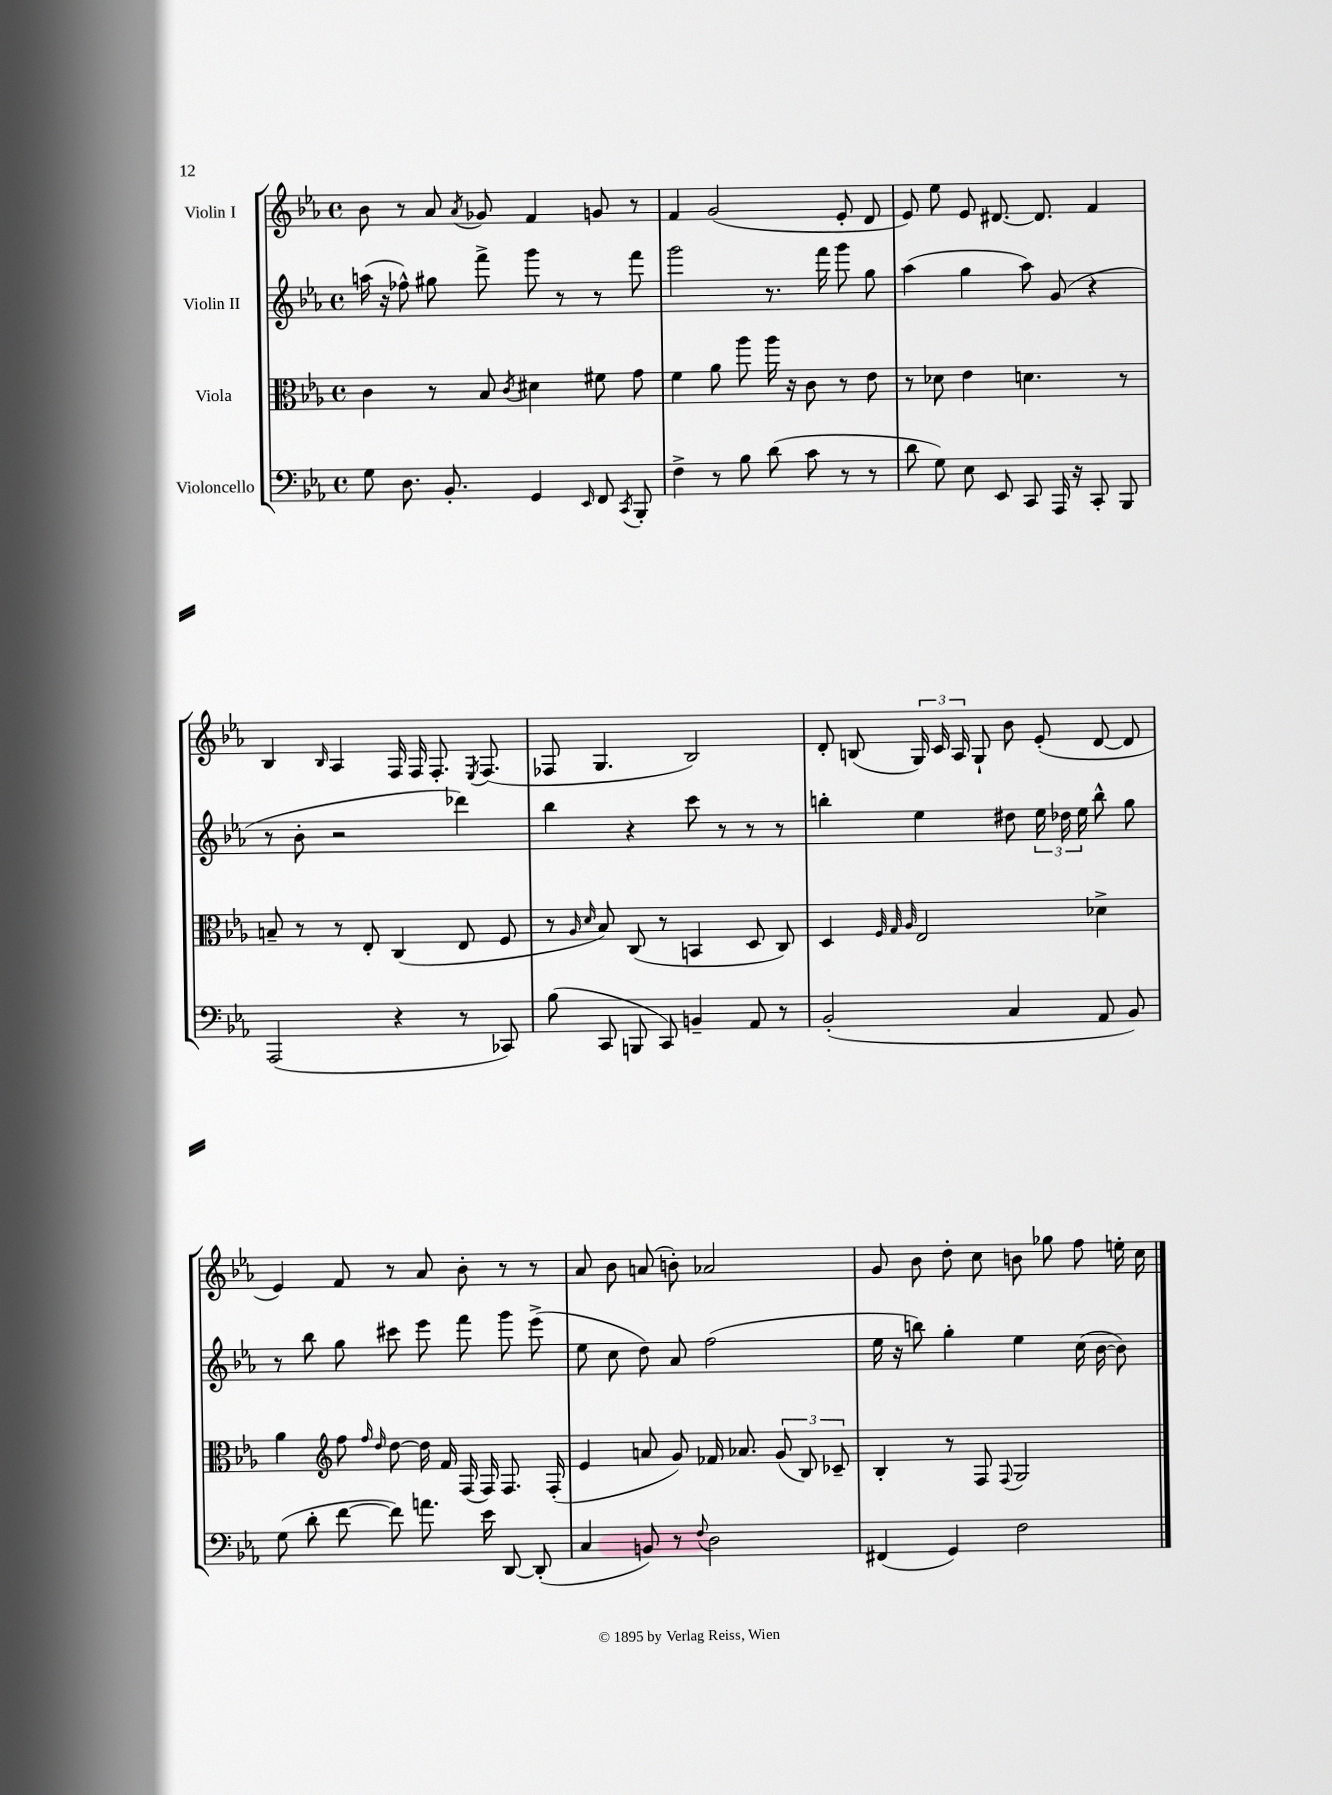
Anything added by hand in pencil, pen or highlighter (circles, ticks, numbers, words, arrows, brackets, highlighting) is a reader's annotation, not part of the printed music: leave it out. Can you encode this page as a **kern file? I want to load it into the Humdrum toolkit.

**kern	**kern	**kern	**kern
*staff4	*staff3	*staff2	*staff1
*clefF4	*clefC3	*clefG2	*clefG2
*k[b-e-a-]	*k[b-e-a-]	*k[b-e-a-]	*k[b-e-a-]
*M4/4	*M4/4	*M4/4	*M4/4
*met(c)	*met(c)	*met(c)	*met(c)
8G\	4c\	(16aa\	8b-\
.	.	16r	.
8.D\	.	8ff-^^\)	8r
.	8r	8gg#\	8a-/
8.BB-'/	.	.	.
.	.	.	8qa-/
.	8B-/	8fff^\	8g-/
.	8qc/	.	.
4GG/	4d#\	8ggg\	4f/
.	.	8r	.
16qqEE-/	.	.	.
8FF/	8f#\	8r	8g/
8qCC/	.	.	.
8BBB-'/	8g\	8fff\	8r
=	=	=	=
4F^\	4f\	2ggg\	4f/
8r	8a-\	.	(2g/
8B-\	8aa-\	.	.
(8d\	16aa-\	8.r	.
.	16r	.	.
8c\	8c\	.	.
.	.	16fff\	.
8r	8r	8ggg\	8e-'/
8r	8e-\	8gg\	8d/
=	=	=	=
8d\	8r	(4aa-\	8e-/)
8G\)	8d-\	.	8ee-\
8E-\	4e-\	4gg\	8e-/
8EE-/	.	.	[8.d#/
8CC/	4.d\	8aa-\)	.
.	.	.	8.d#/]
16AAA-/	.	(8g/	.
16r	.	.	.
8CC'/	.	4r	4f/
8BBB-/	8r	.	.
=	=	=	=
(2AAA-/	8B~/	8r	4B-/
.	8r	8b-'\	.
.	.	.	16qqB-/
.	8r	2r	4A-/
.	8E-'/	.	.
4r	(4C/	.	16F/
.	.	.	16F/
.	.	.	8.F'/
8r	8E-/	4ddd-\)	.
.	.	.	8qE-/
.	.	.	(8.F/
8CC-/)	8F/	.	.
=	=	=	=
(8B-\	8r	4bb-\	8F-/
.	16qqA-/	.	.
.	16qqd/	.	.
8CC/	8B-/)	.	4.G/
8BBB/	(8C/	4r	.
8CC/)	8r	.	.
4BB~/	4BB/	8ccc\	2B-/)
.	.	8r	.
8AA-/	8D/	8r	.
8r	8C/)	8r	.
=	=	=	=
(2BB-'/	4D/	4bb'\	8d'/
.	.	.	(8B/
.	32qqF/	.	.
.	32qqG/	.	.
.	32qqA-/	.	.
.	2E-/	4ee-\	24G/)
.	.	.	24c/
.	.	.	24A-/
.	.	.	8G`/
4C/	.	8dd#\	8b-\
.	.	24ee-\	(8e-'/
.	.	24dd-\	.
.	.	24ee-\	.
8AA-/	4d-^\	8bb^^\	[8d/
8BB-/)	.	8gg\	8d/]
=	=	=	=
(8G\	4a-\	8r	4e-/)
8d'\	.	8bb-\	.
*	*clefG2	*	*
[8f\	8ff\	8gg\	8f/
.	16qqff/	.	.
.	16qqdd/	.	.
8f\])	[8dd\	8ccc#\	8r
8.a\	16dd\]	8eee-\	8a-/
.	16f/	.	.
.	(16F/	8fff\	8b-'\
16e-\	16F/)	.	.
[8DD/	8.F/	8ggg\	8r
(8DD'/]	.	(8eee-^\	8r
.	(16F'/	.	.
=	=	=	=
4C/	4e-/	8ee-\	8a-/
.	.	8cc\	8b-\
8BB/)	8a/	8dd\)	(8a/
8r	8g/)	8a-/	8b'\)
8qqF/	.	.	.
2D\	16f-/	(2ff\	2a-/
.	8.a-/	.	.
.	(12g/	.	.
.	12B-/)	.	.
.	12c-~/	.	.
=	=	=	=
(4FF#/	4B-'/	16ee-\	8g/
.	.	16r	.
.	.	8bb\)	8b-\
4GG/)	8r	4gg'\	8dd'\
.	8F/	.	8cc\
.	8qqF/	.	.
2F\	2G/	4ee-\	8b\
.	.	.	8gg-\
.	.	(16cc\	8ff\
.	.	[16b-\	.
.	.	8b-\])	16ee'\
.	.	.	16cc\
==	==	==	==
*-	*-	*-	*-
